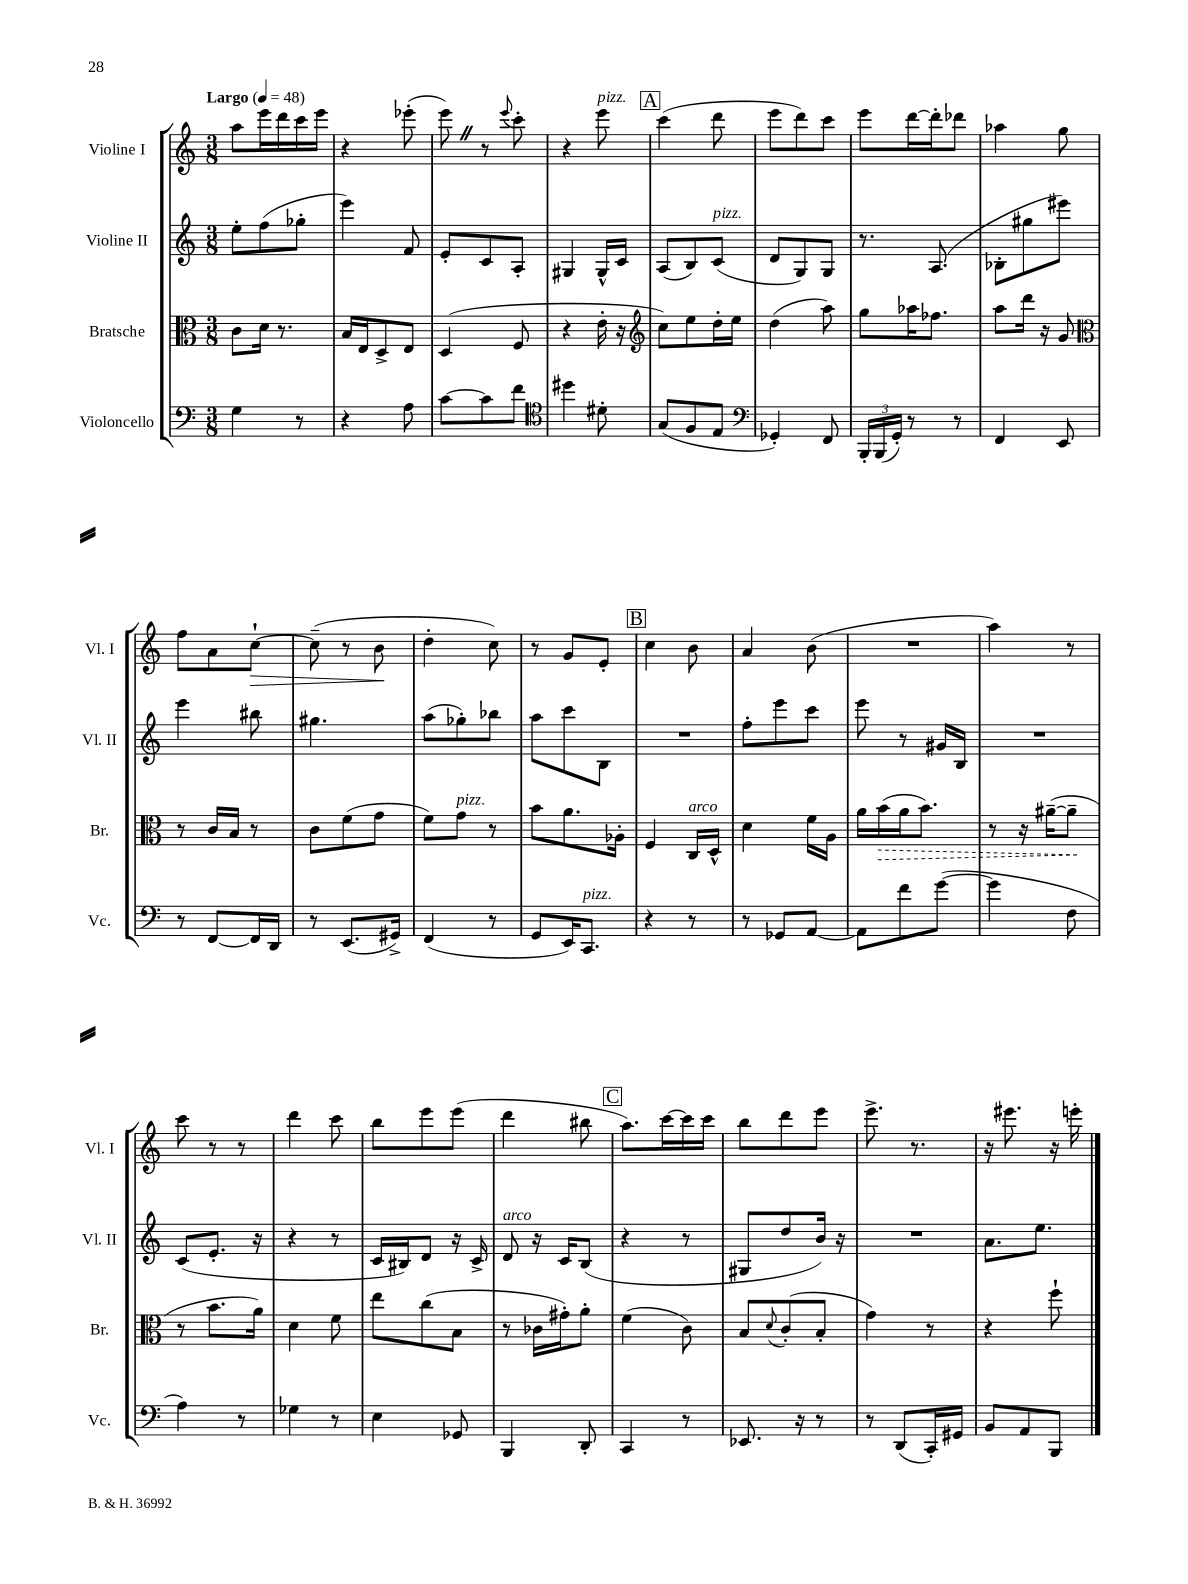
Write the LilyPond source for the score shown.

<<
\new StaffGroup <<
\new Staff = "s0" \with { instrumentName = "Violine I" shortInstrumentName = "Vl. I" } {
    \clef treble \key c \major \numericTimeSignature \time 3/8 \tempo "Largo" 4 = 48
    a''8 e'''16 d'''16 c'''16 e'''16 |
    r4 ees'''8-.( |
    e'''8) \once \override BreathingSign.text = \markup { \musicglyph "scripts.caesura.straight" } \breathe r8 \appoggiatura { e'''8 } c'''8-. |
    r4 e'''8^\markup { \italic "pizz." } |
    \mark \markup { \box "A" } c'''4( d'''8 |
    e'''8 d'''8) c'''8 |
    e'''8 d'''16~ d'''16-. des'''8 |
    aes''4 g''8 |
    f''8 a'8 c''8~-!\> |
    c''8--( r8 b'8\! |
    d''4-. c''8) |
    r8 g'8 e'8-. |
    \mark \markup { \box "B" } c''4 b'8 |
    a'4 b'8( |
    R4. |
    a''4) r8 |
    c'''8 r8 r8 |
    d'''4 c'''8 |
    b''8 e'''8 e'''8( |
    d'''4 bis''8 |
    \mark \markup { \box "C" } a''8.) c'''16~ c'''16 c'''16 |
    b''8 d'''8 e'''8 |
    e'''8.-> r8. |
    r16 eis'''8. r16 e'''16-. \bar "|." |
}
\new Staff = "s1" \with { instrumentName = "Violine II" shortInstrumentName = "Vl. II" } {
    \clef treble \key c \major \numericTimeSignature \time 3/8
    e''8-. f''8( ges''8-. |
    e'''4) f'8 |
    e'8-. c'8 a8-. |
    gis4 gis16-^ c'16 |
    \mark \markup { \box "A" } a8( b8) c'8^\markup { \italic "pizz." }( |
    d'8 g8) g8 |
    r8. a8.( |
    bes8-. gis''8 eis'''8) |
    e'''4 bis''8 |
    gis''4. |
    a''8( ges''8-.) bes''8 |
    a''8 c'''8 b8 |
    \mark \markup { \box "B" } R4. |
    f''8-. e'''8 c'''8 |
    e'''8 r8 gis'16 b16 |
    R4. |
    c'8( e'8.-. r16 |
    r4 r8 |
    c'16 bis16) d'8 r16 c'16-> |
    d'8^\markup { \italic "arco" } r16 c'16 b8( |
    \mark \markup { \box "C" } r4 r8 |
    gis8 d''8 b'16) r16 |
    R4. |
    a'8. e''8. \bar "|." |
}
\new Staff = "s2" \with { instrumentName = "Bratsche" shortInstrumentName = "Br." } {
    \clef alto \key c \major \numericTimeSignature \time 3/8
    c'8 d'16 r8. |
    b16 e16 d8-> e8 |
    d4( f8 |
    r4 e'16-. r16 |
    \mark \markup { \box "A" } \clef treble c''8) e''8 d''16-. e''16 |
    d''4( a''8) |
    g''8 aes''16 fes''8. |
    a''8 d'''16 r16 g'8 |
    \clef alto r8 c'16 b16 r8 |
    c'8 f'8( g'8 |
    f'8) g'8^\markup { \italic "pizz." } r8 |
    b'8 a'8. aes16-. |
    \mark \markup { \box "B" } f4 c16^\markup { \italic "arco" } d16-^ |
    d'4 f'16 a16 |
    a'16 \once \override Hairpin.style = #'dashed-line b'16\>( a'16 b'8.) |
    r8 r16 ais'16~--( ais'8--\! |
    r8 b'8. a'16) |
    d'4 f'8 |
    e''8 c''8( b8 |
    r8 ces'16 gis'16-.) a'8-. |
    \mark \markup { \box "C" } f'4( c'8) |
    b8 \appoggiatura { d'8 } c'8-.( b8-. |
    g'4) r8 |
    r4 f''8-! \bar "|." |
}
\new Staff = "s3" \with { instrumentName = "Violoncello" shortInstrumentName = "Vc." } {
    \clef bass \key c \major \numericTimeSignature \time 3/8
    g4 r8 |
    r4 a8 |
    c'8~ c'8 f'8 |
    \clef tenor dis''4 dis'8-. |
    \mark \markup { \box "A" } g8( f8 e8 |
    \clef bass ges,4-.) f,8 |
    \tuplet 3/2 { b,,16-. b,,16( g,16-.) } r8 r8 |
    f,4 e,8 |
    r8 f,8~ f,16 d,16 |
    r8 e,8.( gis,16->) |
    f,4( r8 |
    g,8 e,16) c,8.^\markup { \italic "pizz." } |
    \mark \markup { \box "B" } r4 r8 |
    r8 ges,8 a,8~ |
    a,8 f'8 g'8~( |
    g'4 f8 |
    a4) r8 |
    ges4 r8 |
    e4 ges,8 |
    b,,4 d,8-. |
    \mark \markup { \box "C" } c,4 r8 |
    ees,8. r16 r8 |
    r8 d,8( c,16-.) gis,16 |
    b,8 a,8 b,,8 \bar "|." |
}
>>
>>
\layout { \context { \Score \remove "Bar_number_engraver" } }
